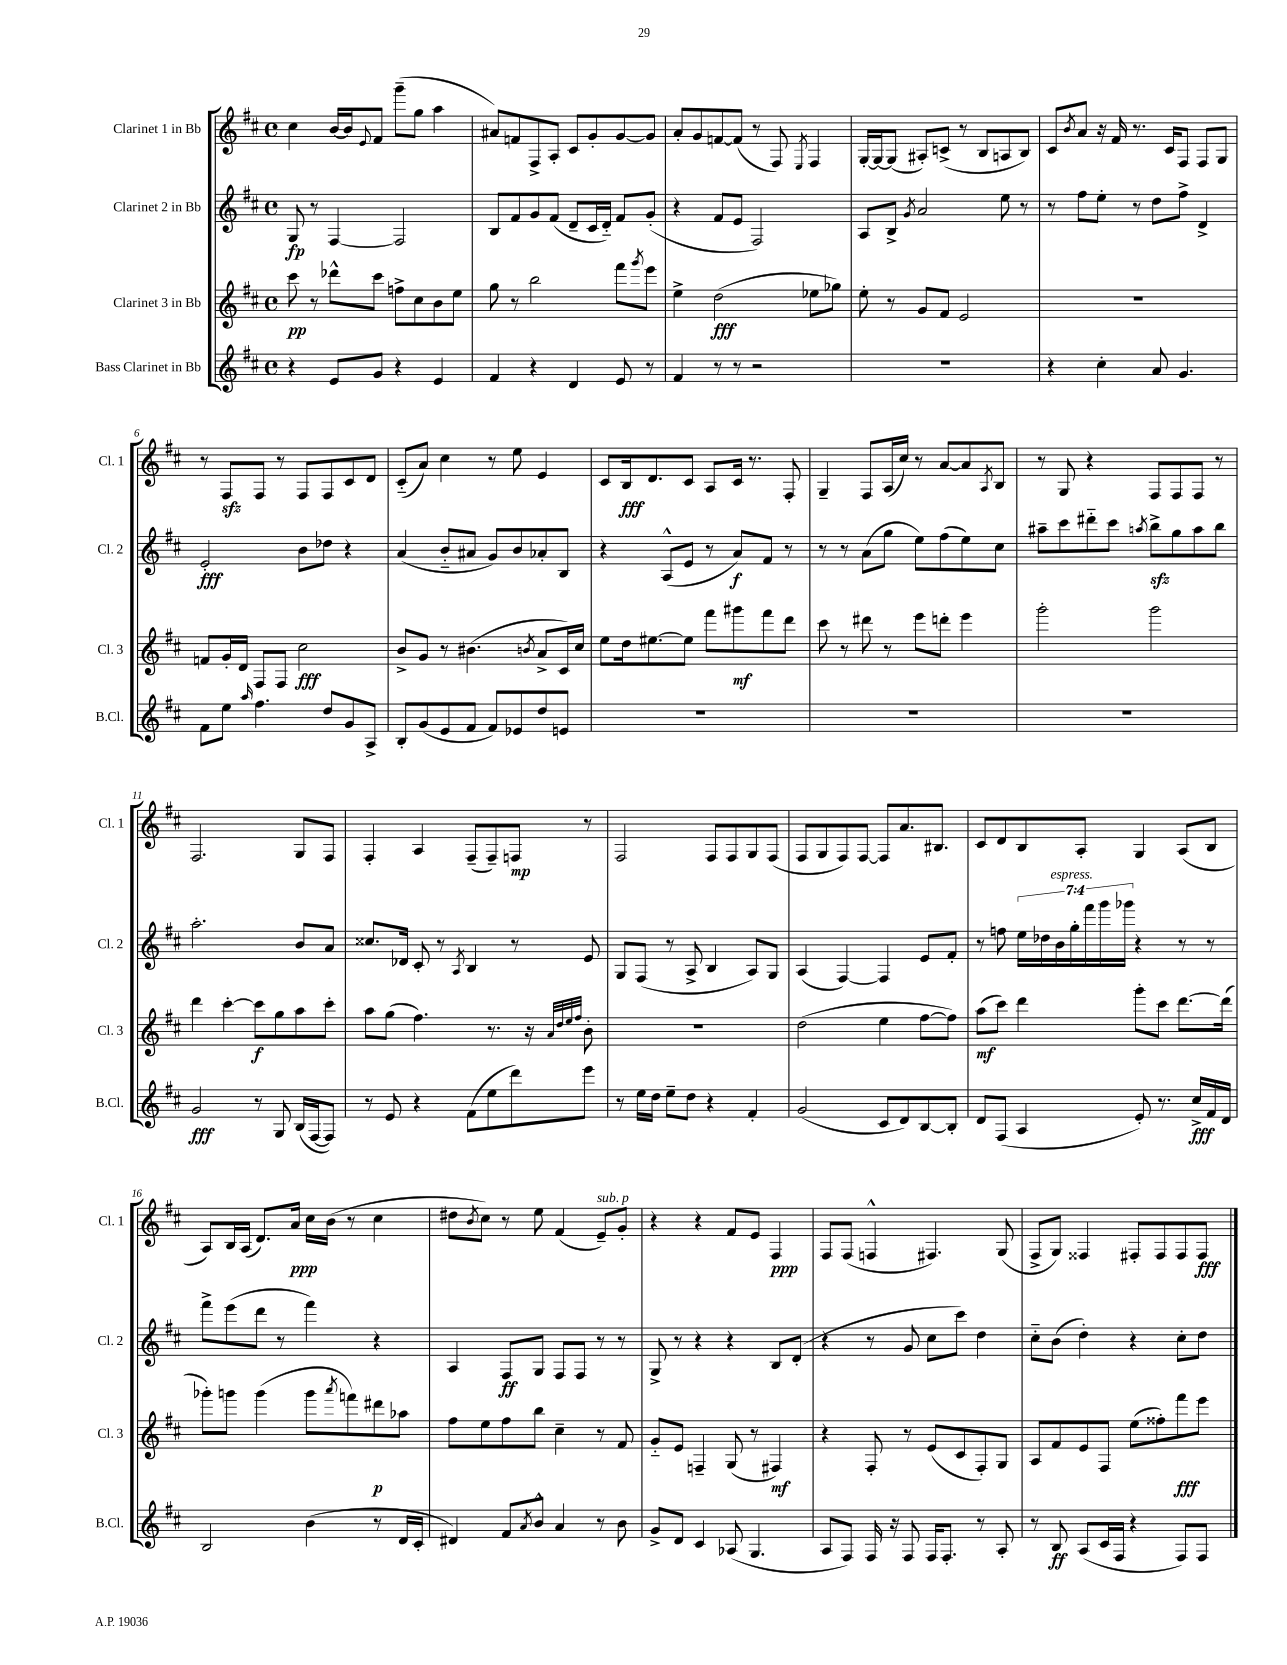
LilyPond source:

<<
\new StaffGroup <<
\new Staff = "s0" \with { instrumentName = "Clarinet 1 in Bb" shortInstrumentName = "Cl. 1" } {
    \clef treble \key d \major \defaultTimeSignature \time 4/4
    cis''4 b'16~ b'16 \appoggiatura { e'8 } fis'8 g'''8--( g''8 a''4 |
    ais'8) f'8 fis8-> a8-. cis'8 g'8-. g'8~ g'8 |
    a'8-. g'8 f'8~ f'8( r8 fis8) \acciaccatura { e8 } fis4 |
    g16~-. g16~ g8( ais8-.) c'8->( r8 b8 a8 b8) |
    cis'8 \acciaccatura { b'8 } a'8 r16 fis'16 r8. cis'16 fis8 fis8 g8 |
    r8 fis8\sfz fis8 r8 fis8 fis8 cis'8 d'8 |
    cis'8-_( a'8) cis''4 r8 e''8 e'4 |
    cis'8 b16\fff d'8. cis'8 a8 cis'16 r8. fis8-. |
    g4-- fis8 a16( cis''16) r8 a'8~ a'8 \acciaccatura { a8 } b8 |
    r8 g8 r4 fis8 fis8 fis8 r8 |
    fis2. g8 fis8 |
    fis4-. a4 fis8--( fis8--) f8\mp r8 |
    fis2 fis8 fis8 g8 fis8( |
    fis8 g8 fis8) fis8~ fis8 a'8. bis8. |
    cis'8 d'8 b8 a8-. g4 a8( b8 |
    a8) b16 a16( d'8.) a'16\ppp cis''16 b'16( r8 cis''4 |
    dis''8 \acciaccatura { b'8 } cis''8) r8 e''8 fis'4( e'8--^\markup { \italic "sub. p" }) g'8-. |
    r4 r4 fis'8 e'8 fis4\ppp |
    fis8 fis8( f4-^ fis4.) g8( |
    fis8-> g8) fisis4 fis8-. fis8 fis8 fis8\fff \bar "|." |
}
\new Staff = "s1" \with { instrumentName = "Clarinet 2 in Bb" shortInstrumentName = "Cl. 2" } {
    \clef treble \key d \major \defaultTimeSignature \time 4/4 \override Staff.TupletNumber.text = #tuplet-number::calc-fraction-text
    g8\fp r8 fis4~ fis2 |
    b8 fis'8 g'8 fis'8( d'8-- cis'16 d'16-_) fis'8 g'8-.( |
    r4 fis'8 e'8 fis2) |
    a8 b8-> \acciaccatura { g'8 } a'2 e''8 r8 |
    r8 fis''8 e''8-. r8 d''8 fis''8-> d'4-> |
    e'2-.\fff b'8 des''8 r4 |
    a'4( b'8-_ ais'8 g'8) b'8 aes'8-. b8 |
    r4 a8-^( e'8 r8 a'8\f) fis'8 r8 |
    r8 r8 a'8( g''8 e''8) fis''8( e''8) cis''8 |
    ais''8-- cis'''8 dis'''8-_ cis'''8 \acciaccatura { a''8 } b''8->\sfz g''8 a''8 b''8 |
    a''2.-. b'8 a'8 |
    cisis''8. des'16 cis'8-. r8 \acciaccatura { a8 } b4 r8 e'8 |
    g8 fis8( r8 a8-> b4 a8) g8 |
    a4( fis4~) fis4 e'8 fis'8-. |
    r8 f''8 \tuplet 7/4 { e''16 des''16 b'16^\markup { \italic "espress." } g''16-. fis'''16 g'''16 ges'''16 } r4 r8 r8 |
    fis'''8-> e'''8( d'''8 r8 fis'''4) r4 |
    a4 fis8\ff g8 fis8 fis8 r8 r8 |
    g8-> r8 r4 r4 b8 d'8-.( |
    r4 r8 g'8 cis''8 cis'''8) d''4 |
    cis''8-_ b'8( d''4-.) r4 cis''8-. d''8 \bar "|." |
}
\new Staff = "s2" \with { instrumentName = "Clarinet 3 in Bb" shortInstrumentName = "Cl. 3" } {
    \clef treble \key d \major \defaultTimeSignature \time 4/4
    cis'''8\pp r8 des'''8-^ cis'''8 f''8-> cis''8 b'8 e''8 |
    g''8 r8 b''2 fis'''8 \acciaccatura { g'''8 } e'''8 |
    e''4-> d''2\fff( ees''8 ges''8) |
    e''8-. r8 g'8 fis'8 e'2 |
    R1 |
    f'8 g'16-. d'16 fis8 fis8 cis''2\fff |
    b'8-> g'8 r8 bis'4.( \acciaccatura { b'8 } a'8-> cis'16) cis''16 |
    e''8 d''16 eis''8.~ eis''8 fis'''8 gis'''8\mf fis'''8 d'''8 |
    cis'''8 r8 dis'''8 r8 e'''8 d'''8-. e'''4 |
    g'''2-. g'''2 |
    d'''4 cis'''4~-. cis'''8\f g''8 a''8 cis'''8-. |
    a''8 g''8( fis''4.) r8. r16 \grace { a'32 d''32 e''32 fis''32 } b'8-. |
    R1 |
    d''2( e''4 fis''8~ fis''8) |
    a''8\mf( cis'''8) d'''4 g'''8-. cis'''8 d'''8.~ d'''16( |
    ges'''8-.) g'''8 g'''4( g'''8 \acciaccatura { a'''8 } f'''8) dis'''8\p aes''8 |
    fis''8 e''8 fis''8 b''8 cis''4-- r8 fis'8 |
    g'8-_ e'8 f4-- g8( r8 fis4\mf) |
    r4 fis8-. r8 e'8( cis'8 fis8-.) g8 |
    a8 fis'8 e'8 fis8 e''8( fisis''8-.) fis'''8\fff e'''8 \bar "|." |
}
\new Staff = "s3" \with { instrumentName = "Bass Clarinet in Bb" shortInstrumentName = "B.Cl." } {
    \clef treble \key d \major \defaultTimeSignature \time 4/4
    r4 e'8 g'8 r4 e'4 |
    fis'4 r4 d'4 e'8 r8 |
    fis'4 r8 r8 r2 |
    R1 |
    r4 cis''4-. a'8 g'4. |
    fis'8 e''8 \grace { a''16 } fis''4. d''8 g'8 a8-> |
    b8-. g'8( e'8 fis'8 fis'8) ees'8 d''8 e'8 |
    R1 |
    R1 |
    R1 |
    g'2\fff r8 g8 b16( fis16~ fis8) |
    r8 e'8 r4 fis'8( e''8 d'''8) e'''8 |
    r8 e''16 d''16 e''8-- d''8 r4 fis'4-. |
    g'2( cis'8 d'8) b8~ b8-. |
    d'8 fis8( a4 e'8-.) r8. cis''16->\fff fis'16 d'16 |
    b2 b'4( r8 d'16 cis'16-. |
    dis'4) fis'8 \acciaccatura { a'8 } b'8-^ a'4 r8 b'8 |
    g'8-> d'8 cis'4 aes8( g4. |
    a8 fis8) fis16 r16 fis8 fis16 fis8.-. r8 a8-. |
    r8 b8\ff a8( cis'16 fis16 r4 fis8) fis8 \bar "|." |
}
>>
>>
